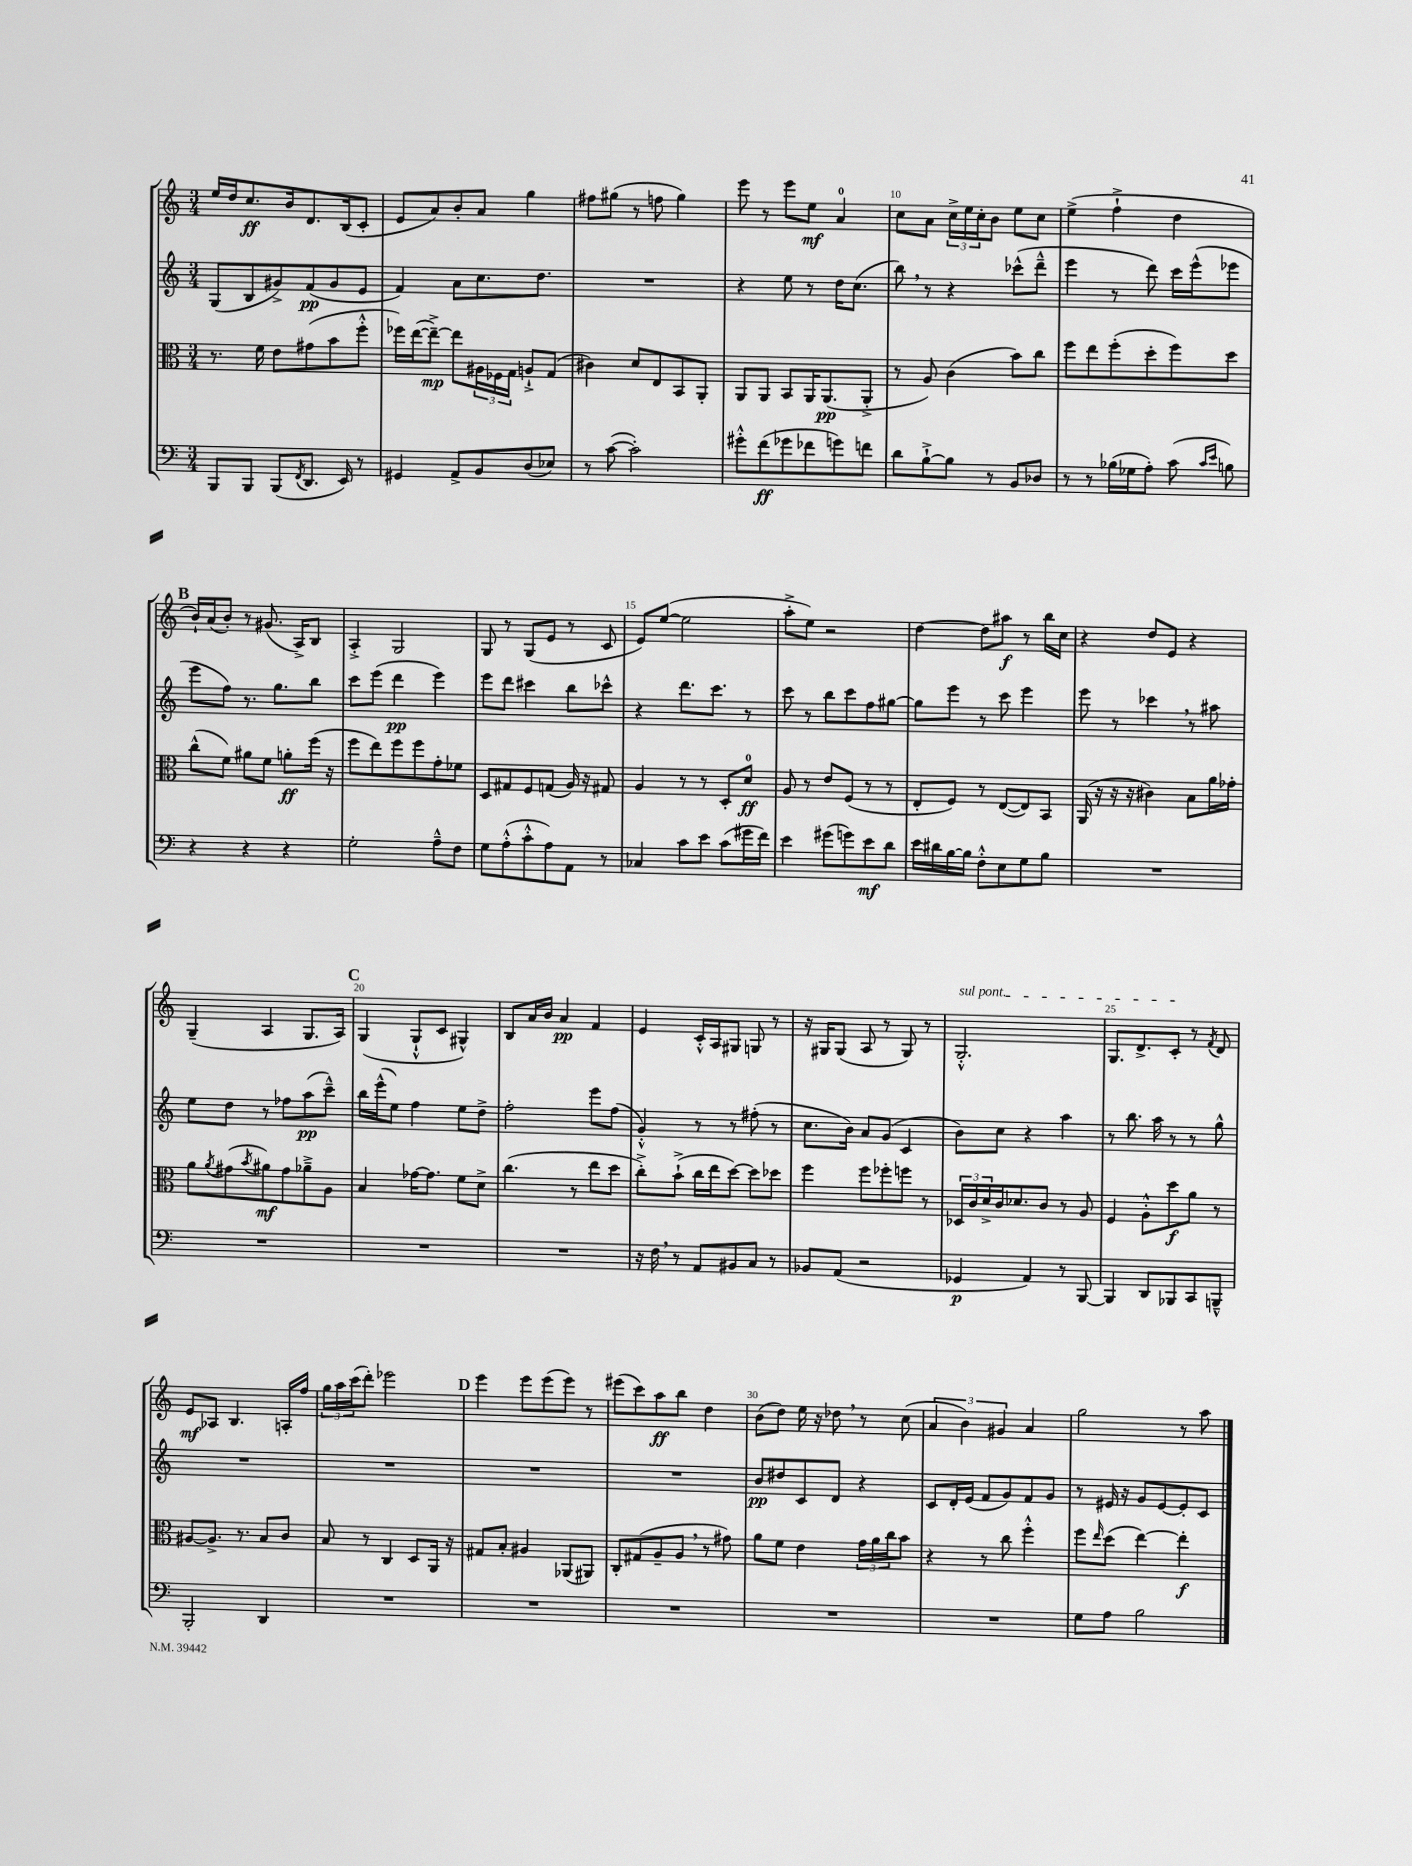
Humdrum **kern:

**kern	**dynam	**kern	**dynam	**kern	**dynam	**kern	**dynam
*part4	*part4	*part3	*part3	*part2	*part2	*part1	*part1
*staff4	*staff4	*staff3	*staff3	*staff2	*staff2	*staff1	*staff1
*clefF4	*	*clefC3	*	*clefG2	*	*clefG2	*
*k[]	*	*k[]	*	*k[]	*	*k[]	*
*M3/4	*	*M3/4	*	*M3/4	*	*M3/4	*
=6	=6	=6	=6	=6	=6	=6	=6
8BBB/L	.	8.r	.	(8G/L	.	16ee/LL	.
.	.	.	.	.	.	16dd/J	.
8BBB/J	.	.	.	8B/	.	8.cc/	ff
.	.	16f\	.	.	.	.	.
(8BBB/L	.	8e\L	.	8g#X^/)	.	.	.
.	.	.	.	.	.	16b/k	.
8qFF/	.	.	.	.	.	.	.
8.DD/J	.	(8g#X\	.	(8f/	pp	8.d/	.
.	.	8b\	.	8g#/	.	.	.
16EE/)	.	.	.	.	.	(16B/k	.
8r	.	8ff'^^\J	.	8e/J	.	8c'/J	.
=7	=7	=7	=7	=7	=7	=7	=7
4GG#X/	.	16ff-X\LL)	.	4f/)	.	8e/L	.
.	.	([16ee\J	.	.	.	.	.
.	.	8ee~^\J_)	mp	.	.	8a/)	.
8AA^/L	.	8ee\L]	.	8a\L	.	8b'/	.
8BB/	.	24A#X\L	.	8.cc\	.	8a/J	.
.	.	24F-X\	.	.	.	.	.
.	.	24G\JJ	.	.	.	.	.
(8D/	.	8An`^/L	.	.	.	4gg\	.
.	.	.	.	8.dd\J	.	.	.
8E-X/J)	.	(8G/J	.	.	.	.	.
=8	=8	=8	=8	=8	=8	=8	=8
8r	.	4c#X\)	.	2.r	.	8ff#X\L	.
([8c\	.	.	.	.	.	(8gg#X\J	.
2c'\])	.	8d/L	.	.	.	8r	.
.	.	8E/	.	.	.	8ffn\	.
.	.	8BB/	.	.	.	4gg#\)	.
.	.	8AA'/J	.	.	.	.	.
=9	=9	=9	=9	=9	=9	=9	=9
8g#X'^^\L	.	8AA/L	.	4r	.	8eee\	.
(8f\	ff	8AA/J	.	.	.	8r	.
8g-X\	.	8BB/L	.	8ee\	.	8eee\L	.
8f-X\	.	16AA/K	.	8r	.	8ee\J	mf
.	.	(8.AA/	pp	.	.	.	.
8gn\)	.	.	.	16dd\KL	.	4a/	.
.	.	.	.	(8.cc\J	.	.	.
8fn\J	.	8AA'^/J	.	.	.	.	.
=10	=10	=10	=10	=10	=10	=10	=10
8d\L	.	8r	.	8bb,\)	.	8cc\L	.
[8B`^\	.	8A/)	.	8r	.	8a\J	.
8B\J]	.	(4c\	.	4r	.	24cc^\LL	.
.	.	.	.	.	.	24ee\	.
.	.	.	.	.	.	24cc'\J	.
8r	.	.	.	.	.	8b\J	.
8BB/L	.	8b\L)	.	(8ccc-X^^\L	.	8ee\L	.
8D-X/J	.	8cc\J	.	8ddd~^^\J	.	8cc\J	.
=11	=11	=11	=11	=11	=11	=11	=11
8r	.	8ff\L	.	4eee\	.	(4ee^\	.
8r	.	8ee\	.	.	.	.	.
(16B-X\LL	.	(8ff'\	.	8r	.	4ff`^\	.
16G-X\J	.	.	.	.	.	.	.
8A'\J)	.	8dd'\	.	8ddd\)	.	.	.
(8c\	.	8ff\)	.	16ccc\LL	.	4dd\	.
.	.	.	.	(16eee^^\J	.	.	.
16qqc/LL	.	.	.	.	.	.	.
16qqe/JJ	.	.	.	.	.	.	.
8Bn\)	.	8dd\J	.	8eee-X\J	.	.	.
!!LO:LB:g=z
!!LO:REH:place=s1:t=B
=12	=12	=12	=12	=12	=12	=12	=12
4r	.	(8cc^^\L	.	8eee\L	.	16b`/LL)	.
.	.	.	.	.	.	(16a/J	.
.	.	8f\J)	.	8ff\J)	.	8b'/J)	.
4r	.	8a#X\L	.	8.r	.	8r	.
.	.	8f\J	.	.	.	(8.g#X/	.
.	.	.	.	8.gg\L	.	.	.
4r	.	8an'\L	ff	.	.	.	.
.	.	.	.	.	.	16A^/KL)	.
.	.	(16ff\Jk	.	8bb\J	.	8B/J	.
.	.	16r	.	.	.	.	.
=13	=13	=13	=13	=13	=13	=13	=13
2G'\	.	8ff\L	.	8ccc\L	.	4A'^/	.
.	.	8ee\)	.	(8eee\J	.	.	.
.	.	8ff\	.	4ddd\	pp	2G/	.
.	.	8ff\	.	.	.	.	.
8A~^^\L	.	8g'\	.	4eee\)	.	.	.
8F\J	.	8f-X\J	.	.	.	.	.
=14	=14	=14	=14	=14	=14	=14	=14
8G\L	.	8D/L	.	8eee\L	.	8G/	.
(8A'^^\	.	8G#X/	.	8ddd\J	.	8r	.
8c'^^\	.	8F/	.	4ccc#X\	.	(8G/L	.
8A\)	.	(8Gn/J	.	.	.	8e/J	.
8AA\J	.	16A/)	.	8bb\L	.	8r	.
.	.	16r	.	.	.	.	.
8r	.	8G#X/	.	8ccc-X^^\J	.	8c/	.
=15	=15	=15	=15	=15	=15	=15	=15
4C-X/	.	4A/	.	4r	.	8e/L)	.
.	.	.	.	.	.	([8ee/J	.
8c\L	.	8r	.	8.ddd\L	.	2ee\]	.
8e\J	.	8r	.	.	.	.	.
.	.	.	.	8.ccc\J	.	.	.
(8c\L	.	8D'/L	.	.	.	.	.
16g#X\L	.	8d/J	ff	8r	.	.	.
16f\JJ)	.	.	.	.	.	.	.
=16	=16	=16	=16	=16	=16	=16	=16
4e\	.	8A/	.	8ccc\	.	8aa'^\L	.
.	.	8r	.	8r	.	8ee\J)	.
(8g#X\L	.	8e/L	.	8bb\L	.	2r	.
8gn\)	.	(8F/J	.	8ccc\	.	.	.
8e\	mf	8r	.	8ff\	.	.	.
8d\J	.	8r	.	[8gg#X\J	.	.	.
=17	=17	=17	=17	=17	=17	=17	=17
16e\LL	.	8E'/L	.	8gg#\L]	.	[4dd\	.
16d#X\	.	.	.	.	.	.	.
[16B\	.	8F/J)	.	8eee\J	.	.	.
16B\JJ]	.	.	.	.	.	.	.
8F'^^\L	.	8r	.	8r	.	8dd\L]	.
8E\	.	([8E/L	.	8ccc\	.	8aa#X\J	f
8G\	.	8E/])	.	4eee\	.	8r	.
8B\J	.	8BB/J	.	.	.	16bb\LL	.
.	.	.	.	.	.	16cc\JJ	.
=18	=18	=18	=18	=18	=18	=18	=18
2.r	.	(16AA/	.	8eee\	.	4r	.
.	.	16r	.	.	.	.	.
.	.	16r	.	8r	.	.	.
.	.	16r	.	.	.	.	.
.	.	4c#X\)	.	4ccc-X,\	.	8dd/L	.
.	.	.	.	.	.	8e/J	.
.	.	8B\L	.	8r	.	4r	.
.	.	16a\L	.	8aa#X\	.	.	.
.	.	16g-X'\JJ	.	.	.	.	.
!!LO:LB:g=z
=19	=19	=19	=19	=19	=19	=19	=19
2.r	.	8a\L	.	8ee\L	.	(4G~/	.
.	.	8qa/	.	.	.	.	.
.	.	(8g#X\	.	8dd\J	.	.	.
.	.	8qb/	.	.	.	.	.
.	.	8a#X\)	mf	8r	.	4A/	.
.	.	8g#\	.	8ff-X\L	.	.	.
.	.	8a-X~^\	.	(8aa\	pp	8.G/L	.
.	.	8A\J	.	8ccc~^^\J)	.	.	.
.	.	.	.	.	.	16A/Jk)	.
!!LO:REH:place=s1:t=C
=20	=20	=20	=20	=20	=20	=20	=20
2.r	.	4B/	.	16bb\LL	.	(4G/	.
.	.	.	.	(16eee^^\J	.	.	.
.	.	.	.	8ee\J)	.	.	.
.	.	[16g-X\KL	.	4ff\	.	8G`^^/L	.
.	.	8.g-\J]	.	.	.	.	.
.	.	.	.	.	.	8c/J	.
.	.	8f\L	.	8ee\L	.	4G#X^^/)	.
.	.	8d^\J	.	8dd^\J	.	.	.
=21	=21	=21	=21	=21	=21	=21	=21
2.r	.	(4.cc\	.	2ff'\	.	8B/L	.
.	.	.	.	.	.	16a/L	.
.	.	.	.	.	.	16b/JJ	.
.	.	.	.	.	.	4a/	pp
.	.	8r	.	.	.	.	.
.	.	8ee\L	.	8eee\L	.	4f/	.
.	.	8dd\J	.	(8ff\J	.	.	.
=22	=22	=22	=22	=22	=22	=22	=22
16r	.	8cc'^\L)	.	4g'^^/)	.	4e/	.
16F,\	.	.	.	.	.	.	.
8r	.	(8b`^\J	.	.	.	.	.
8AA/L	.	16cc\LL	.	8r	.	16c'^^/LL	.
.	.	16ee\J	.	.	.	16A/J	.
8BB#X/	.	[8dd\J)	.	8r	.	8G#X/J	.
8C/J	.	8dd\L]	.	(8ff#X'\	.	8Gn/	.
8r	.	8dd-X\J	.	8r	.	8r	.
=23	=23	=23	=23	=23	=23	=23	=23
8BB-X/L	.	4ff\	.	8.cc\L	.	16r	.
.	.	.	.	.	.	16G#X/KL	.
(8AA/J	.	.	.	.	.	(8G#/J	.
.	.	.	.	16b\Jk)	.	.	.
2r	.	8ff\L	.	8a/L	.	8A/	.
.	.	8ff-X'\	.	(8g/J	.	8r	.
.	.	8ffn\J	.	4c/	.	8G#/)	.
.	.	8r	.	.	.	8r	.
=24	=24	=24	=24	=24	=24	=24	=24
!	!	!	!	!	!	!LO:TX:a:i:t=sul pont.	!
4GG-X/	p	24D-X/LL	.	8b\L)	.	2.G'^^/	.
.	.	24c/	.	.	.	.	.
.	.	24d^/	.	.	.	.	.
.	.	16c/J	.	8cc\J	.	.	.
.	.	8.d-X/	.	.	.	.	.
4AA/)	.	.	.	4r	.	.	.
.	.	8c/J	.	.	.	.	.
8r	.	8r	.	4aa\	.	.	.
[8BBB/	.	8A/	.	.	.	.	.
=25	=25	=25	=25	=25	=25	=25	=25
4BBB/]	.	4F/	.	8r	.	8.G/L	.
.	.	.	.	8.bb\	.	.	.
.	.	.	.	.	.	8.d^/	.
8DD/L	.	8A'^^\L	.	.	.	.	.
.	.	.	.	16aa\	.	.	.
8BBB-X/	.	8dd\	f	8r	.	8c'/J	.
8CC/	.	8a\J	.	8r	.	8r	.
.	.	.	.	.	.	8qf/	.
8BBBn~^^/J	.	8r	.	8gg^^\	.	8d/	.
!!LO:LB:g=z
=26	=26	=26	=26	=26	=26	=26	=26
2BBB'/	.	[8A#X/L	.	2.r	.	8e/L	mf
.	.	8.A#^/J]	.	.	.	8A-X/J	.
.	.	.	.	.	.	4.B/	.
.	.	8.r	.	.	.	.	.
4DD/	.	8B/L	.	.	.	.	.
.	.	8c/J	.	.	.	16An'/LL	.
.	.	.	.	.	.	16ff/JJ	.
=27	=27	=27	=27	=27	=27	=27	=27
2.r	.	8B/	.	2.r	.	24gg\LL	.
.	.	.	.	.	.	24aa\	.
.	.	.	.	.	.	(24ccc\J	.
.	.	8r	.	.	.	8ddd'\J)	.
.	.	4C/	.	.	.	2eee-X\	.
.	.	8D/L	.	.	.	.	.
.	.	16AA/Jk	.	.	.	.	.
.	.	16r	.	.	.	.	.
!!LO:REH:place=s1:t=D
=28	=28	=28	=28	=28	=28	=28	=28
2.r	.	8G#X/L	.	2.r	.	4eee\	.
.	.	8B'/J	.	.	.	.	.
.	.	4A#X/	.	.	.	8eee\L	.
.	.	.	.	.	.	(8eee\	.
.	.	(8AA-X/L	.	.	.	8eee\J)	.
.	.	8AA#X/J)	.	.	.	8r	.
=29	=29	=29	=29	=29	=29	=29	=29
2.r	.	8C'/L	.	2.r	.	(8eee#X\L	.
.	.	(8G#X/	.	.	.	8ccc\)	.
.	.	8A~/	.	.	.	8aa\	ff
.	.	8A,/J	.	.	.	8bb\J	.
.	.	8r	.	.	.	4dd\	.
.	.	8g#X\)	.	.	.	.	.
=30	=30	=30	=30	=30	=30	=30	=30
2.r	.	8a\L	.	8b/L	pp	(8b\L	.
.	.	8f\J	.	8dd#X/	.	8dd\J)	.
.	.	4e\	.	8c/	.	16ee\	.
.	.	.	.	.	.	16r	.
.	.	.	.	8d/J	.	8dd-X,\	.
.	.	24g\LL	.	4r	.	8r	.
.	.	24a\	.	.	.	.	.
.	.	24cc\J	.	.	.	.	.
.	.	8b\J	.	.	.	(8cc\	.
=31	=31	=31	=31	=31	=31	=31	=31
2.r	.	4r	.	8c/L	.	6a/	.
.	.	.	.	16d'/L	.	.	.
.	.	.	.	.	.	6b\)	.
.	.	.	.	(16e/JJ	.	.	.
.	.	8r	.	8f/L	.	.	.
.	.	.	.	.	.	6g#X/	.
.	.	8cc\	.	8g/)	.	.	.
.	.	4ff'^^\	.	8f/	.	4a/	.
.	.	.	.	8g/J	.	.	.
=32	=32	=32	=32	=32	=32	=32	=32
8G\L	.	8ff\L	.	8r	.	2gg\	.
.	.	16qqee/	.	.	.	.	.
8A\J	.	(8dd\J	.	16e#X/	.	.	.
.	.	.	.	16r	.	.	.
2B\	.	[4ee\)	.	8g/L	.	.	.
.	.	.	.	[8e#/	.	.	.
.	.	4ee'\]	f	8e#'/]	.	8r	.
.	.	.	.	8c/J	.	8aa\	.
==	==	==	==	==	==	==	==
*-	*-	*-	*-	*-	*-	*-	*-
